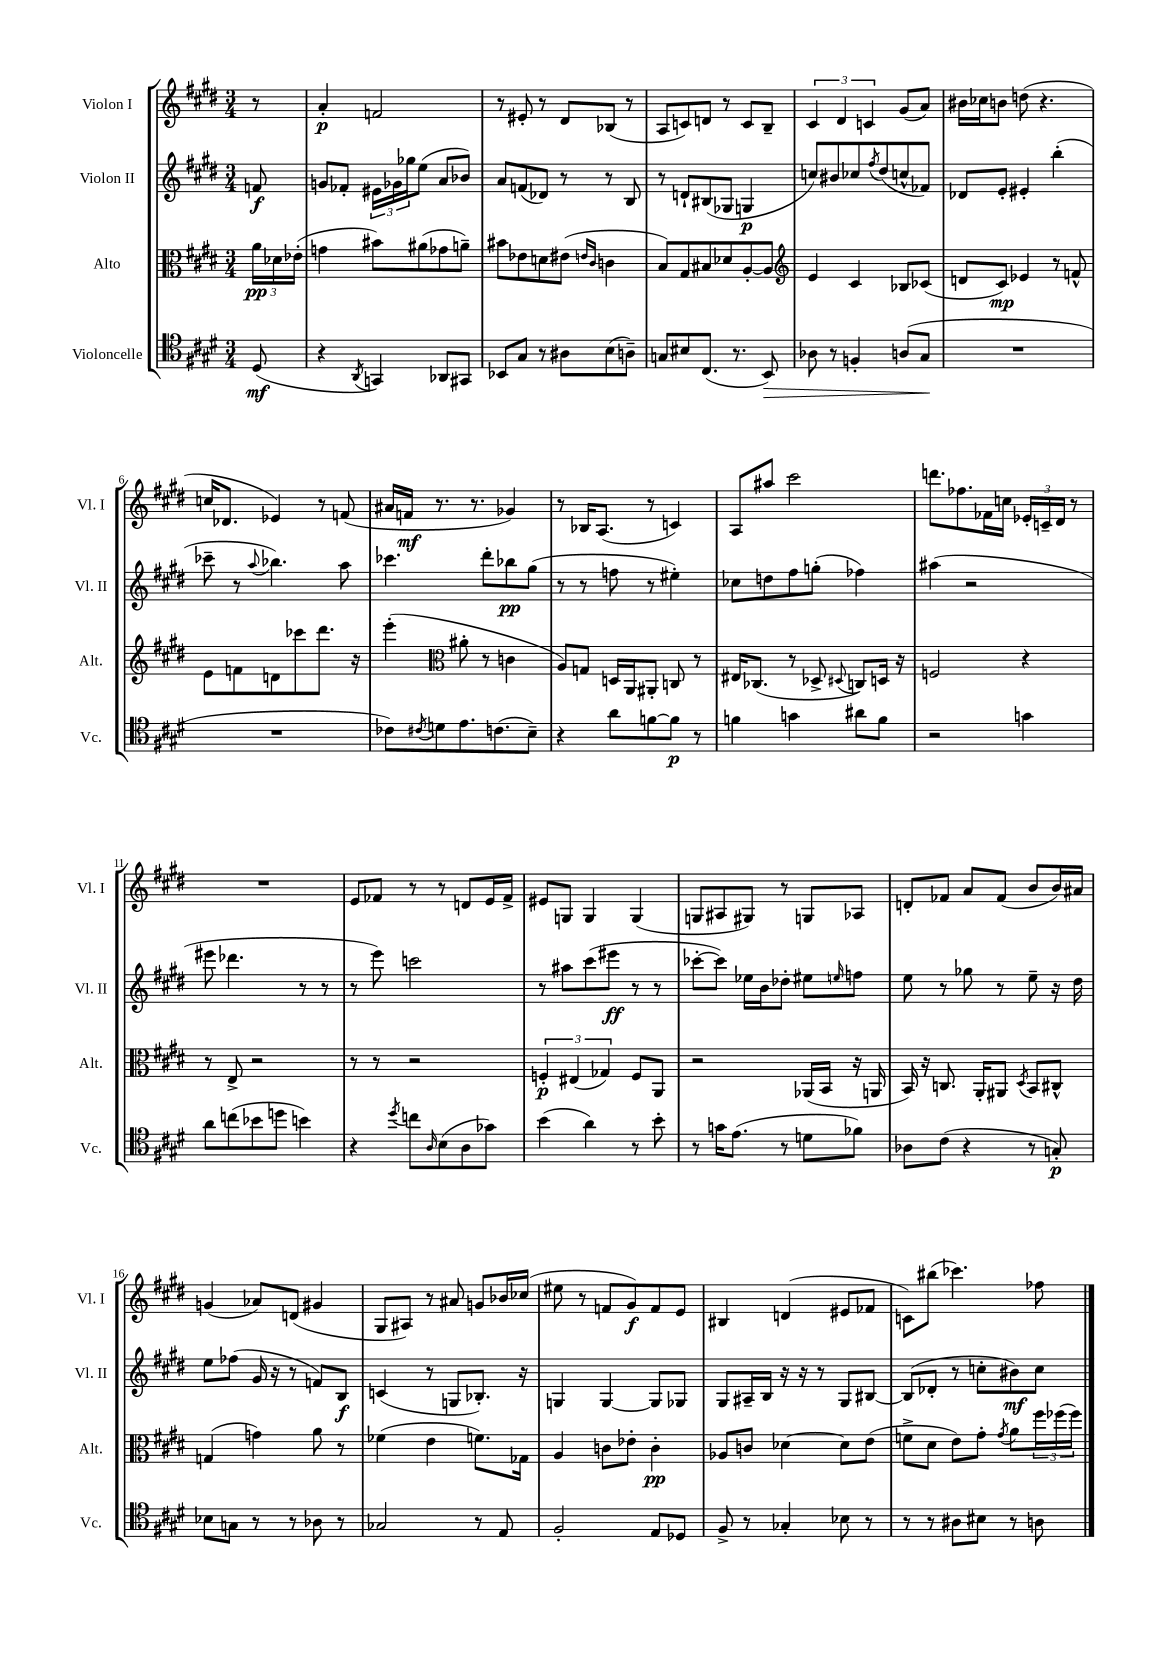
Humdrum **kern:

**kern	**dynam	**kern	**dynam	**kern	**dynam	**kern	**dynam
*part4	*part4	*part3	*part3	*part2	*part2	*part1	*part1
*staff4	*staff4	*staff3	*staff3	*staff2	*staff2	*staff1	*staff1
*I"Violoncelle	*	*I"Alto	*	*I"Violon II	*	*I"Violon I	*
*I'Vc.	*	*I'Alt.	*	*I'Vl. II	*	*I'Vl. I	*
*clefC4	*	*clefC3	*	*clefG2	*	*clefG2	*
*k[f#c#g#d#]	*	*k[f#c#g#d#]	*	*k[f#c#g#d#]	*	*k[f#c#g#d#]	*
*M3/4	*	*M3/4	*	*M3/4	*	*M3/4	*
=	=	=	=	=	=	=	=
(8D#/	mf	24a\LL	pp	8fn/	f	8r	.
.	.	24d-X\	.	.	.	.	.
.	.	(24e-X'\JJ	.	.	.	.	.
=1	=1	=1	=1	=1	=1	=1	=1
4r	.	4gn\	.	8gn/L	.	4a'/	p
.	.	.	.	8f-X'/J	.	.	.
8qAA/	.	.	.	.	.	.	.
4GGn/)	.	8b#X\L)	.	24e#X\LL	.	2fn/	.
.	.	.	.	24g-X\	.	.	.
.	.	.	.	24gg-X\J	.	.	.
.	.	(8a#X\	.	(8ee\J	.	.	.
8AA-X/L	.	8g-X\	.	8a/L	.	.	.
8GG#X/J	.	8an~\J)	.	8b-X/J)	.	.	.
=2	=2	=2	=2	=2	=2	=2	=2
8BB-X/L	.	8b#X\L	.	8a/L	.	8r	.
8G#/J	.	8e-X\	.	(8fn/	.	8e#X'/	.
8r	.	8dn\	.	8d-X/J)	.	8r	.
8A#X\L	.	(8e#X\J	.	8r	.	8d#/L	.
.	.	16qqen/LL	.	.	.	.	.
.	.	16qqc#/JJ	.	.	.	.	.
(8B\	.	4cn\	.	8r	.	(8B-X/J	.
8An~\J)	.	.	.	8B/	.	8r	.
=3	=3	=3	=3	=3	=3	=3	=3
8Gn/L	.	8B/L)	.	8r	.	8A/L	.
8B#X/	.	8G#/	.	8dn`/L	.	8cn/)	.
(8.C#/J	.	8B#X/	.	(8B#X/	.	8dn/J	.
.	.	8d-X/	.	8G-X/J	.	8r	.
8.r	.	.	.	.	.	.	.
.	.	[8A'/	.	4Gn/	p	8c/L	.
!	!LO:HP:b	!	!	!	!	!	!
8BB/)	>	8A/J]	.	.	.	8B~/J	.
=4	=4	=4	=4	=4	=4	=4	=4
*	*	*clefG2	*	*	*	*	*
8A-X\	.	4e/	.	8ccn/L)	.	6c#/	.
8r	.	.	.	8b#X/	.	.	.
.	.	.	.	.	.	6d#/	.
4Fn'/	.	4c#/	.	8cc-X/	.	.	.
.	.	.	.	.	.	6cn/	.
.	.	.	.	8qff#/	.	.	.
.	.	.	.	(8dd#/	.	.	.
(8An/L	.	8B-X/L	.	8ccn^^/	.	(8g#/L	.
8G#/J	.	(8c-X/J	.	8f-X/J)	.	8a/J)	.
.	]	.	.	.	.	.	.
=5	=5	=5	=5	=5	=5	=5	=5
2.r	.	8dn/L	.	8d-X/L	.	16b#X\LL	.
.	.	.	.	.	.	16cc-X\J	.
.	.	8c#/J)	mp	8e'/J	.	8bn\J	.
.	.	4e-X/	.	4e#X'/	.	(8ddn\	.
.	.	.	.	.	.	4.r	.
.	.	8r	.	(4bb'\	.	.	.
.	.	8fn^^/	.	.	.	.	.
!!LO:LB:g=z
=6	=6	=6	=6	=6	=6	=6	=6
2.r	.	8e\L	.	8ccc-X~\	.	16ccn/KL	.
.	.	.	.	.	.	8.d-X/J	.
.	.	8fn\	.	8r	.	.	.
.	.	.	.	8qqaa/	.	.	.
.	.	8dn\	.	4.bb-X\)	.	4e-X/)	.
.	.	8ccc-X\	.	.	.	.	.
.	.	8.ddd#\J	.	.	.	8r	.
.	.	.	.	8aa\	.	(8fn/	.
.	.	16r	.	.	.	.	.
=7	=7	=7	=7	=7	=7	=7	=7
8c-X\L)	.	(4eee'\	.	4.ccc-X\	.	16a#X/LL	.
.	.	.	.	.	.	16fn/JJ	mf
8qc#X/	.	.	.	.	.	.	.
8dn\	.	.	.	.	.	8.r	.
*	*	*clefC3	*	*	*	*	*
8.e\	.	8a#X'\	.	.	.	.	.
.	.	.	.	.	.	8.r	.
.	.	8r	.	8ddd#'\L	.	.	.
(8.cn\	.	.	.	.	.	.	.
.	.	4cn\	.	8bb-X\	pp	4g-X/)	.
8B~\J)	.	.	.	(8gg#\J	.	.	.
=8	=8	=8	=8	=8	=8	=8	=8
4r	.	8A/L)	.	8r	.	8r	.
.	.	8Gn/J	.	8r	.	16B-X/KL	.
.	.	.	.	.	.	(8.A/J	.
8a\L	.	16Dn/LL	.	8ffn\	.	.	.
.	.	16AA/J	.	.	.	.	.
[8fn\	.	8AA#X'/J	.	8r	.	8r	.
8f\J]	p	8Cn/	.	4ee#X'\)	.	4cn/)	.
8r	.	8r	.	.	.	.	.
=9	=9	=9	=9	=9	=9	=9	=9
4fn\	.	16E#X/KL	.	8cc-X\L	.	8A/L	.
.	.	(8.C-X/J	.	.	.	.	.
.	.	.	.	8ddn\	.	8aa#X/J	.
4gn\	.	8r	.	8ff#\	.	2ccc#\	.
.	.	8D-X^/	.	(8ggn'\J	.	.	.
.	.	8qqD#X/	.	.	.	.	.
8a#X\L	.	8Cn/L)	.	4ff-X\)	.	.	.
8f\J	.	16Dn/Jk	.	.	.	.	.
.	.	16r	.	.	.	.	.
=10	=10	=10	=10	=10	=10	=10	=10
2r	.	2Fn/	.	(4aa#X\	.	8.dddn\L	.
.	.	.	.	.	.	8.ff-X\	.
.	.	.	.	2r	.	.	.
.	.	.	.	.	.	16f-X\L	.
.	.	.	.	.	.	16ccn\JJ	.
4gn\	.	4r	.	.	.	24e-X'/LL	.
.	.	.	.	.	.	24cn~/	.
.	.	.	.	.	.	24d#/JJ	.
.	.	.	.	.	.	8r	.
!!LO:LB:g=z
=11	=11	=11	=11	=11	=11	=11	=11
8a\L	.	8r	.	8eee#X\	.	2.r	.
(8ccn\	.	8E^/	.	4.ddd-X\	.	.	.
8b-X\	.	2r	.	.	.	.	.
8ddn\J	.	.	.	.	.	.	.
4bn\)	.	.	.	8r	.	.	.
.	.	.	.	8r	.	.	.
=12	=12	=12	=12	=12	=12	=12	=12
4r	.	8r	.	8r	.	8e/L	.
.	.	8r	.	8eee\)	.	8f-X/J	.
8qdd#/	.	.	.	.	.	.	.
8ccn\L	.	2r	.	2cccn\	.	8r	.
16qqA/	.	.	.	.	.	.	.
(8B\	.	.	.	.	.	8r	.
8A\	.	.	.	.	.	8dn/L	.
8g-X\J)	.	.	.	.	.	16e/L	.
.	.	.	.	.	.	16f-^/JJ	.
=13	=13	=13	=13	=13	=13	=13	=13
(4b\	.	6Fn'/	p	8r	.	8e#X/L	.
.	.	.	.	8aa#X\L	.	8Gn/J	.
.	.	(6E#X/	.	.	.	.	.
4a\)	.	.	.	(8ccc#\	.	4G/	.
.	.	6G-X/)	.	.	.	.	.
.	.	.	.	8eee#X\J	ff	.	.
8r	.	8F/L	.	8r	.	(4G/	.
8b'\	.	8AA/J	.	8r	.	.	.
=14	=14	=14	=14	=14	=14	=14	=14
8r	.	2r	.	[8ccc-X'\L	.	8Gn/L	.
16gn\KL	.	.	.	8ccc-\J])	.	8A#X/	.
(8.e\J	.	.	.	.	.	.	.
.	.	.	.	16ee-X\LL	.	8G#X/J)	.
.	.	.	.	16b\J	.	.	.
8r	.	.	.	8dd-X'\J	.	8r	.
8dn\L	.	(16AA-X/LL	.	8ee#X\L	.	8Gn/L	.
.	.	16BB/JJ	.	.	.	.	.
.	.	.	.	16qqeen/	.	.	.
8f-X\J)	.	16r	.	8ffn\J	.	8A-X/J	.
.	.	16AAn/	.	.	.	.	.
=15	=15	=15	=15	=15	=15	=15	=15
8A-X\L	.	16BB/)	.	8ee\	.	8dn'/L	.
.	.	16r	.	.	.	.	.
(8c#\J	.	8.Cn/	.	8r	.	8f-X/J	.
4r	.	.	.	8gg-X\	.	8a/L	.
.	.	16AA'/KL	.	.	.	.	.
.	.	8AA#X/J	.	8r	.	(8f-/J	.
.	.	8qD#/	.	.	.	.	.
8r	.	8BB/L	.	8ee~\	.	8b/L	.
8Gn'/)	p	8C#X^^/J	.	16r	.	16b/L)	.
.	.	.	.	16dd#\	.	16a#X/JJ	.
!!LO:LB:g=z
=16	=16	=16	=16	=16	=16	=16	=16
8B-X\L	.	(4Gn/	.	8ee\L	.	(4gn/	.
8Gn\J	.	.	.	(8ff-X\J	.	.	.
8r	.	4gn\)	.	16g#/	.	8a-X/L)	.
.	.	.	.	16r	.	.	.
8r	.	.	.	8r	.	(8dn/J	.
8A-X\	.	8a\	.	8fn/L)	.	4g#X/	.
8r	.	8r	.	8B/J	f	.	.
=17	=17	=17	=17	=17	=17	=17	=17
2G-X/	.	(4f-X\	.	(4cn/	.	8G#/L	.
.	.	.	.	.	.	8A#X/J)	.
.	.	4e\	.	8r	.	8r	.
.	.	.	.	8Gn/L	.	8a#X/	.
8r	.	8.fn\L)	.	8.B-X'/J)	.	8gn/L	.
8E/	.	.	.	.	.	16b-X/L	.
.	.	16G-X\Jk	.	16r	.	(16cc-X/JJ	.
=18	=18	=18	=18	=18	=18	=18	=18
2F#'/	.	4A/	.	4Gn/	.	8ee#X\	.
.	.	.	.	.	.	8r	.
.	.	8cn\L	.	[4G/	.	8fn/L	.
.	.	8e-X'\J	.	.	.	8g#/)	f
8E/L	.	4c'\	pp	8G/L]	.	8f/	.
8D-X/J	.	.	.	8G-X/J	.	8e/J	.
=19	=19	=19	=19	=19	=19	=19	=19
8F#^/	.	8A-X/L	.	8G#/L	.	4B#X/	.
8r	.	8cn/J	.	16A#X~/L	.	.	.
.	.	.	.	16B/JJ	.	.	.
4G-X'/	.	[4d-X\	.	16r	.	(4dn/	.
.	.	.	.	16r	.	.	.
.	.	.	.	8r	.	.	.
8B-X\	.	8d-\L]	.	8G#/L	.	8e#X/L	.
8r	.	(8e\J	.	[8B#X/J	.	8f-X/J	.
=20	=20	=20	=20	=20	=20	=20	=20
8r	.	8fn^\L	.	(8B#/L]	.	8cn\L)	.
8r	.	8d#\J	.	8d-X'/J	.	(8bb#X\J	.
8A#X\L	.	8e\L)	.	8r	.	4.ccc-X\)	.
8B#X\J	.	8g#'\J	.	8ccn'\L	.	.	.
.	.	8qg#/	.	.	.	.	.
8r	.	8a\L	.	8b#X\)	mf	.	.
8An\	.	24ff#\L	.	8cc\J	.	8ff-X\	.
.	.	(24ff-X\	.	.	.	.	.
.	.	24ff-\JJ)	.	.	.	.	.
==	==	==	==	==	==	==	==
*-	*-	*-	*-	*-	*-	*-	*-
